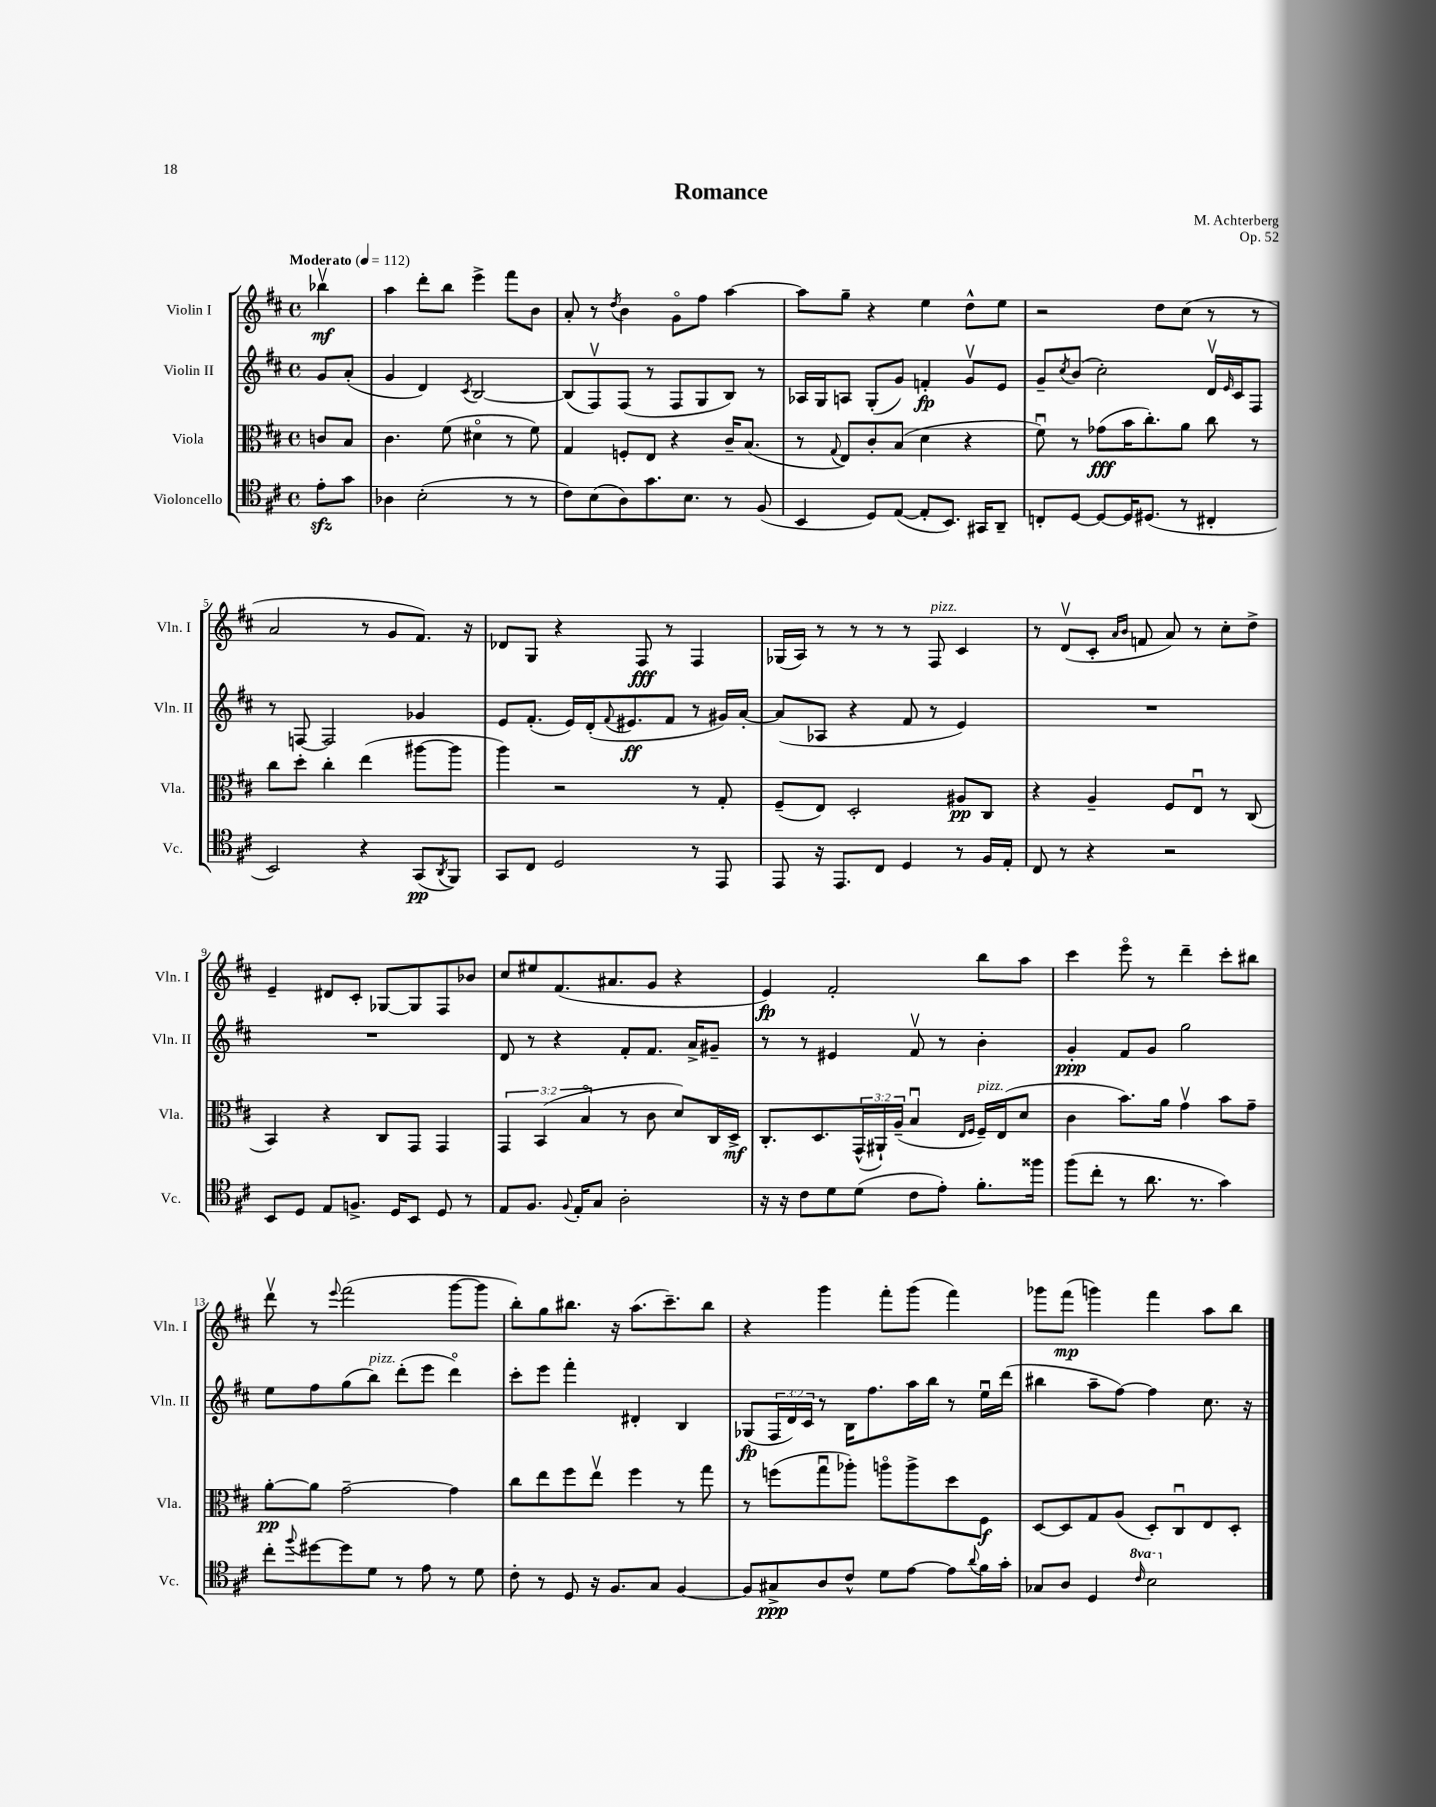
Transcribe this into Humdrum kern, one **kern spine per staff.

**kern	**kern	**kern	**kern
*staff4	*staff3	*staff2	*staff1
*clefC4	*clefC3	*clefG2	*clefG2
*k[f#c#]	*k[f#c#]	*k[f#c#]	*k[f#c#]
*M4/4	*M4/4	*M4/4	*M4/4
*met(c)	*met(c)	*met(c)	*met(c)
*MM112	*MM112	*MM112	*MM112
8e'	8c	8g	4bb-v
8g	8B	(8a'	.
=	=	=	=
4A-	4.c#	4g	4aa
(2B'	.	4d)	8ddd'
.	(8f#	.	8bb
.	.	8qc#	.
.	4d#o	[2B	4eee^
8r	8r	.	8fff#
8r	8f#)	.	8b
=	=	=	=
8c#)	4G	(8B]	8a'
(8B	.	8F#v)	8r
.	.	.	8qdd
8A)	8F'	(8F#	4b
8.g	8E	8r	.
.	4r	8F#	8go
8.B	.	.	.
.	.	8G	8ff#
8r	16c#~	8B)	[4aa
.	(8.B	.	.
(8F#	.	8r	.
=	=	=	=
4BB	8r	16A-	8aa]
.	.	16G	.
.	8qqG	.	.
.	8E)	8A	8gg~
8D)	8c#'	(8G'	4r
([8E	(8B	8g)	.
8E']	4d	4f'	4ee
8.BB)	.	.	.
.	4r	8gv	8dd^^
16GG#	.	.	.
8AA~	.	8e	8ee
=	=	=	=
8C'	8f#u)	8g~	2r
.	.	8qcc#	.
[8D	8r	(8b	.
8D_	(8g-	2cc#')	.
16D]	16b	.	.
(8.D#	8.cc#')	.	.
.	.	.	8dd
8r	8a	.	(8cc#
4C#'	8cc#	16dv	8r
.	.	16qqe	.
.	.	16c#	.
.	8r	8F#	8r
=	=	=	=
2BB)	8cc#	8r	2a
.	8dd'	[8F	.
.	4cc#'	2F]	.
4r	(4ee	.	8r
.	.	.	8g
(8GG	[8aa#	4g-	8.f#)
8qAA	.	.	.
8FF#)	8aa#]	.	.
.	.	.	16r
=	=	=	=
8GG	4aa)	8e	8d-
8C#	.	(8.f#'	8G
2D	2r	.	4r
.	.	16e)	.
.	.	(16d'	.
.	.	8qqf#	.
.	.	8.e#	.
.	.	.	8F#
.	.	8f#	8r
8r	8r	8r	4F#
8EE	8G'	16g#)	.
.	.	[16a'	.
=	=	=	=
8EE	(8F#~	(8a]	(16G-
.	.	.	16A)
16r	8E)	8A-	8r
8.EE	.	.	.
.	2D'	4r	8r
8C#	.	.	8r
4D	.	8f#	8r
.	.	8r	8F#
8r	8A#	4e)	4c#
16F#	8C#	.	.
16E'	.	.	.
=	=	=	=
8C#	4r	1r	8r
8r	.	.	(8dv
4r	4A~	.	8c#'
.	.	.	16qqa
.	.	.	16qqb
.	.	.	8f
2r	8F#	.	8a)
.	8Eu	.	8r
.	8r	.	8cc#'
.	(8C#	.	8dd^
=	=	=	=
8BB	4BB)	1r	4e~
8D	.	.	.
8E	4r	.	8d#
8.F^	.	.	8c#'
.	8C#	.	[8G-
16D	.	.	.
8BB	8GG	.	8G-]
8D	4GG	.	8F#
8r	.	.	8b-
=	=	=	=
8E	6GG	8d	8cc#
8.F#	.	8r	8ee#
.	(6BB	.	.
.	.	4r	(8.f#
8qqF#	.	.	.
16E'	.	.	.
.	6Bo	.	.
8G	.	.	.
.	.	.	8.a#
2A'	8r	8f#'	.
.	8c#	8.f#	8g
.	8d)	.	4r
.	.	16a^	.
.	16C#	8g#~	.
.	16D^	.	.
=	=	=	=
16r	8.C#'	8r	4e)
16r	.	.	.
8c#	.	8r	.
.	8.D	.	.
8d	.	4e#	2f#'
(8d	(24GG^^	.	.
.	24AA#`)	.	.
.	(24A~	.	.
8c#	4Bu	8f#v	.
8e')	.	8r	.
.	16qqE	.	.
.	16qqF#	.	.
8.f#'	16F#~)	4b'	8bb
.	(16E	.	.
.	8d	.	8aa
16ff##	.	.	.
=	=	=	=
(8ff#	4c#	4g'	4ccc#
8cc#'	.	.	.
8r	8.b)	8f#	8eeeo
8.a	.	8g	8r
.	16a	.	.
.	4gv	2gg	4ddd~
8.r	.	.	.
4g)	8b	.	8ccc#'
.	8g~	.	8bb#
=	=	=	=
8cc#'	[8a'	8ee	8dddv
8qqff#	.	.	.
[8dd#	8a]	8ff#	8r
.	.	.	8qqeee
8dd#]	[2g~	(8gg	(2fff#
8d	.	8bb)	.
8r	.	(8ddd'	.
8e	.	8eee	.
8r	4g]	4dddo)	[8ggg
8d	.	.	8ggg]
=	=	=	=
8c#'	8cc#	8ccc#'	8bb')
8r	8ee	8eee	8gg
8D	8ff#	4fff#'	8.bb#
16r	8eev	.	.
8.F#	.	.	16r
.	4ff#	4d#'	(8.aa
8G	.	.	.
.	.	.	8.ccc#~)
[4F#	8r	4B	.
.	8gg	.	8bb#
=	=	=	=
8F#]	8r	(8G-	4r
8G#^	(8ff	24F#	.
.	.	24d)	.
.	.	24c#	.
8A	8ggu	8r	4ggg
8c#^^	8aa-')	16B	.
.	.	8.ff#	.
8d	8aao	.	8fff#'
[8e	8aa^	16aa	(8ggg
.	.	16bb	.
8e]	8dd	8r	4fff#)
8qqa	.	.	.
16f#	8F#	16eeu	.
16g'	.	(16ddd	.
=	=	=	=
8G-	[8D	4bb#	8ggg-
8A	8D]	.	(8fff#
4D	8G	8aa~	4ggg)
.	(8A	[8ff#)	.
16qqcc#	.	.	.
2b	8D')	4ff#]	4fff#
.	8C#u	.	.
.	8E	8.cc#	8aa
.	8D'	.	8bb
.	.	16r	.
==	==	==	==
*-	*-	*-	*-
